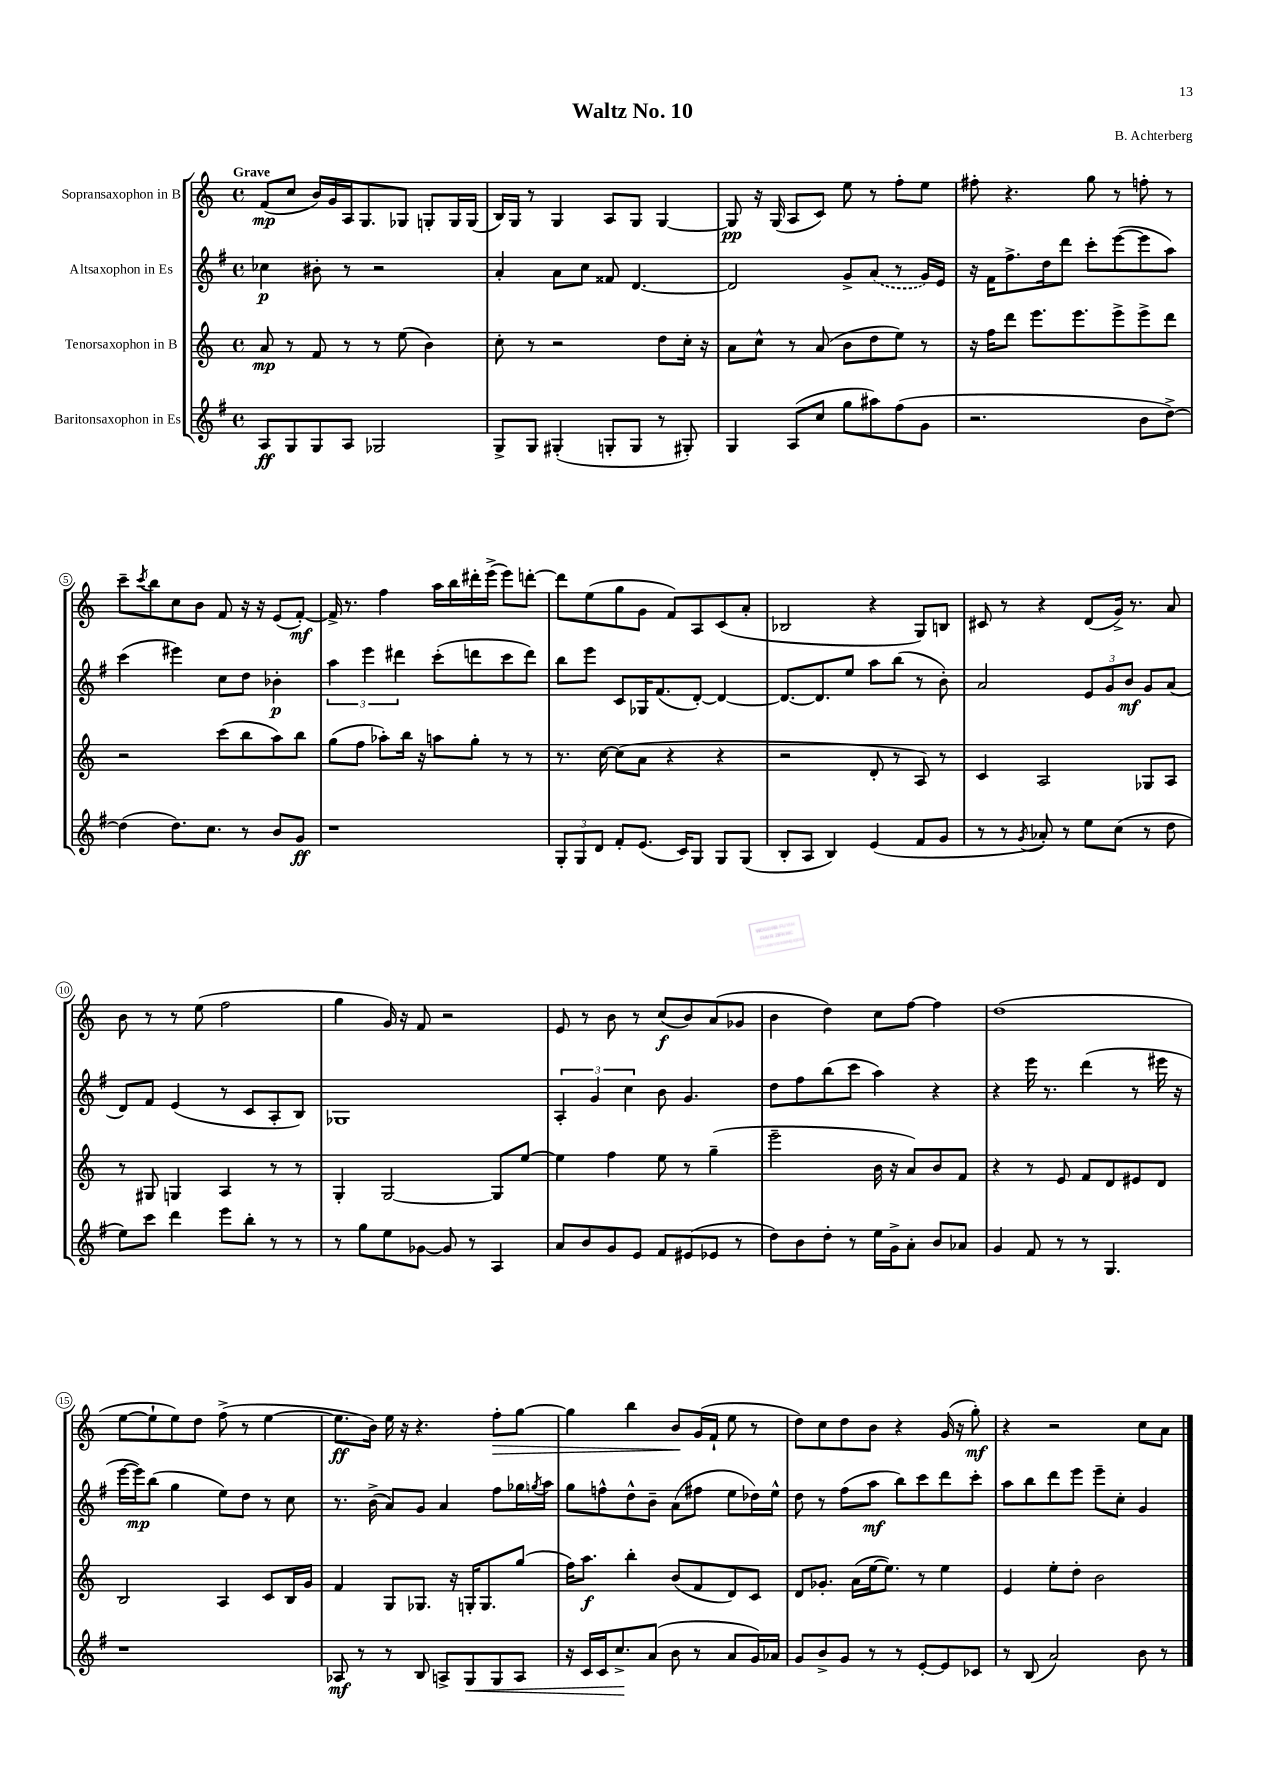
\header { title = "Waltz No. 10" composer = "B. Achterberg" }
<<
\new StaffGroup <<
\new Staff = "s0" \with { instrumentName = "Sopransaxophon in B" } {
    \clef treble \key c \major \defaultTimeSignature \time 4/4 \tempo "Grave"
    f'8\mp( c''8 b'16) g'16 a16 g8. ges8 g8-. g16 g16( |
    b16) g16 r8 g4 a8 g8 g4~ |
    g8\pp r16 g16( a8 c'8) e''8 r8 f''8-. e''8 |
    fis''8-. r4. g''8 r8 f''8-. r8 |
    c'''8-- \acciaccatura { c'''8 } b''8 c''8 b'8 f'8 r16 r16 e'8( f'8~-.\mf) |
    f'16-> r8. f''4 a''16 b''16 dis'''16-. e'''16->( e'''8) d'''8~-. |
    d'''8 e''8( g''8 g'8 f'8) a8 c'8( a'8-. |
    bes2 r4 g8) b8 |
    cis'8 r8 r4 d'8( g'16->) r8. a'8 |
    b'8 r8 r8 e''8( f''2 |
    g''4 g'16) r16 f'8 r2 |
    e'8 r8 b'8 r8 c''8\f( b'8) a'8( ges'8 |
    b'4 d''4) c''8 f''8~ f''4 |
    d''1( |
    e''8~ e''8-! e''8) d''8 f''8->( r8 e''4~ |
    e''8.\ff b'16) e''16 r16 r4. f''8-.\> g''8~ |
    g''4 b''4 b'8\! g'16( f'16-! e''8 r8 |
    d''8) c''8 d''8 b'8 r4 g'16( r16 g''8-.\mf) |
    r4 r2 c''8 a'8 \bar "|." |
}
\new Staff = "s1" \with { instrumentName = "Altsaxophon in Es" } {
    \clef treble \key g \major \defaultTimeSignature \time 4/4
    ces''4\p bis'8-. r8 r2 |
    a'4-. a'8 c''8 fisis'8 d'4.~ |
    d'2 g'8-> \once \slurDashed a'8( r8 g'16) e'16 |
    r16 fis'16 fis''8.-> d''16 d'''8 c'''8-. e'''8~( e'''8 a''8) |
    c'''4( eis'''4) c''8 d''8 bes'4-.\p |
    \tuplet 3/2 { a''4 e'''4 dis'''4 } c'''8-.( d'''8 c'''8 d'''8) |
    b''8 e'''8 c'8 ges16 fis'8.( d'8~-.) d'4~ |
    d'8.~ d'8. e''8 a''8 b''8( r8 b'8-.) |
    a'2 \tuplet 3/2 { e'8 g'8 b'8\mf } g'8 a'8( |
    d'8) fis'8 e'4( r8 c'8 a8-. b8) |
    ges1 |
    \tuplet 3/2 { a4-. g'4 c''4 } b'8 g'4. |
    d''8 fis''8 b''8( c'''8 a''4) r4 |
    r4 e'''16 r8. d'''4( r8 eis'''16 r16 |
    e'''16~ e'''16\mp) b''8( g''4 e''8) d''8 r8 c''8 |
    r8. b'16->( a'8) g'8 a'4 fis''8 ges''16 \acciaccatura { g''8 } a''16 |
    g''8 f''8-^ d''8-^ b'8-- a'8( fis''8 e''8 des''16) e''16-^ |
    d''8 r8 fis''8( a''8\mf b''8) c'''8 d'''8 c'''8-. |
    a''8 b''8 d'''8 e'''8 e'''8-- c''8-. g'4 \bar "|." |
}
\new Staff = "s2" \with { instrumentName = "Tenorsaxophon in B" } {
    \clef treble \key c \major \defaultTimeSignature \time 4/4
    a'8\mp r8 f'8 r8 r8 e''8( b'4) |
    c''8-. r8 r2 d''8 c''16-. r16 |
    a'8 c''8-^ r8 a'8( b'8 d''8 e''8) r8 |
    r16 f''16 d'''8 e'''8. e'''8. e'''8-> e'''8-> d'''8 |
    r2 c'''8( b''8 a''8) b''8 |
    g''8( f''8 aes''8-.) b''16 r16 a''8 g''8-. r8 r8 |
    r8. c''16~ c''8( a'8 r4 r4 |
    r2 d'8-. r8 a8) r8 |
    c'4 a2 ges8 a8 |
    r8 gis8 g4 a4 r8 r8 |
    g4-. g2~ g8 e''8~ |
    e''4 f''4 e''8 r8 g''4--( |
    e'''2-- b'16 r16 a'8) b'8 f'8 |
    r4 r8 e'8 f'8 d'8 eis'8 d'8 |
    b2 a4 c'8 b16 g'16 |
    f'4 g8 ges8. r16 g16-. g8. g''8( |
    f''16) a''8.\f b''4-. b'8( f'8 d'8) c'8 |
    d'8 ges'8.-. a'16( e''16~ e''8.) r8 e''4 |
    e'4 e''8-. d''8-. b'2 \bar "|." |
}
\new Staff = "s3" \with { instrumentName = "Baritonsaxophon in Es" } {
    \clef treble \key g \major \defaultTimeSignature \time 4/4
    a8\ff g8 g8 a8 ges2 |
    g8-> g8 gis4-.( g8-. g8 r8 gis8-.) |
    g4 a8( c''8 g''8 ais''8) fis''8( g'8 |
    r2. b'8 d''8~->) |
    d''4( d''8.) c''8. r8 b'8 g'8\ff |
    r1 |
    \tuplet 3/2 { g8-. g8 d'8 } fis'8-. e'8.( c'16) g8 g8 g8( |
    b8-. a8 b4) e'4( fis'8 g'8 |
    r8 r8 \acciaccatura { g'8 } aes'8-.) r8 e''8 c''8( r8 d''8 |
    e''8) c'''8 d'''4 e'''8 b''8-. r8 r8 |
    r8 g''8 e''8 ges'8~ ges'8 r8 a4 |
    a'8 b'8 g'8 e'8 fis'8 eis'8( ees'8 r8 |
    d''8) b'8 d''8-. r8 e''16 g'16-> a'8-. b'8 aes'8 |
    g'4 fis'8 r8 r8 g4. |
    r1 |
    aes8\mf r8 r8 b8 a8-> g8\< g8 a8 |
    r16 c'16 c'16 c''8.->\! a'8( b'8 r8 a'8 g'16) aes'16 |
    g'8 b'8-> g'8 r8 r8 e'8~-. e'8 ces'8 |
    r8 b8( a'2) b'8 r8 \bar "|." |
}
>>
>>
\layout { \context { \Score \override BarNumber.stencil = #(make-stencil-circler 0.1 0.3 ly:text-interface::print) } }
